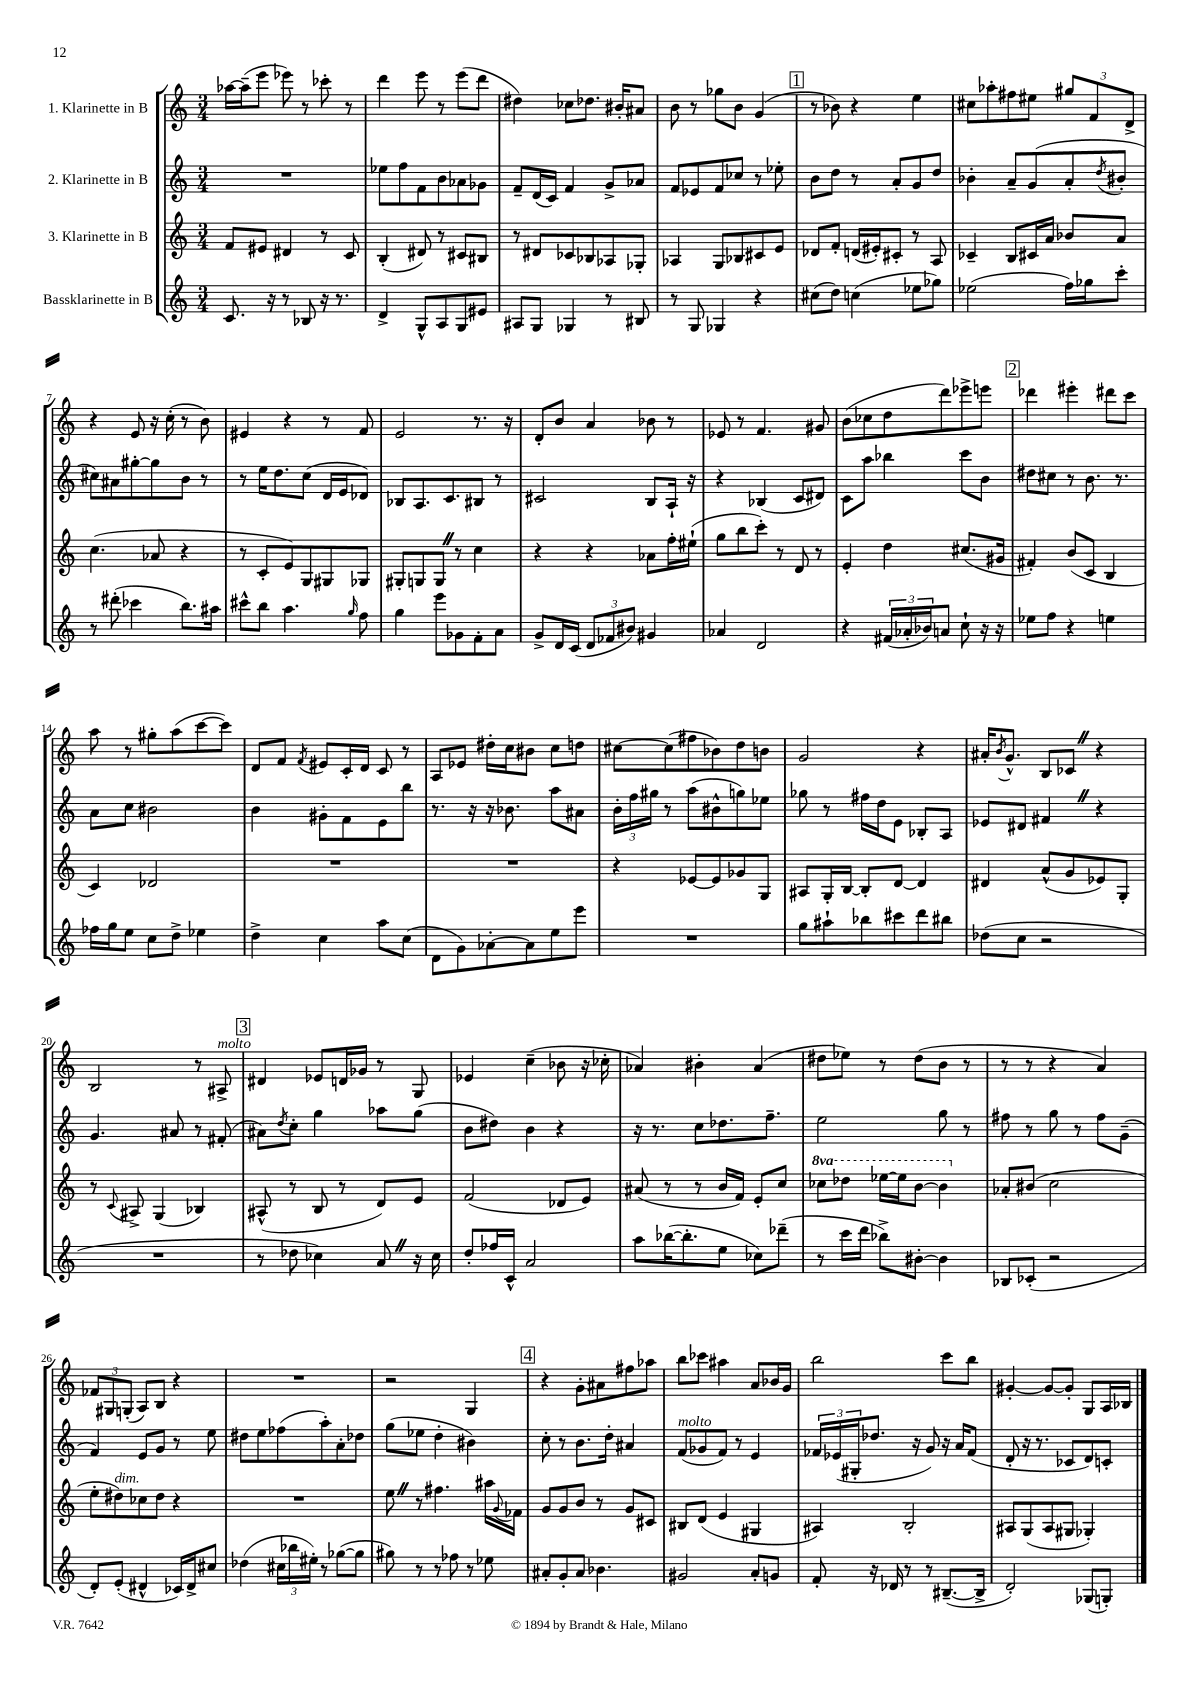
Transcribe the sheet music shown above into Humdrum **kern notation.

**kern	**kern	**kern	**kern
*part4	*part3	*part2	*part1
*staff4	*staff3	*staff2	*staff1
*I"Bassklarinette in B	*I"3. Klarinette in B	*I"2. Klarinette in B	*I"1. Klarinette in B
*clefG2	*clefG2	*clefG2	*clefG2
*k[]	*k[]	*k[]	*k[]
*M3/4	*M3/4	*M3/4	*M3/4
=1	=1	=1	=1
8.c/	8f/L	2.r	[16aa-X\LL
.	.	.	(16aa-~\J]
.	8e#X/J	.	8eee\J
16r	.	.	.
8r	4d#X/	.	8eee-X\)
8B-X/	.	.	8r
16r	8r	.	8ccc-X'\
8.r	.	.	.
.	8c/	.	8r
=2	=2	=2	=2
4d^/	(4B'/	8ee-X\L	4ddd\
.	.	8ff\	.
8G^^/L	8d#X/)	8f\	8eee\
8A/	8r	8b\	8r
8G/	8c#X/L	8a-X\	(8eee\L
8e#X/J	8B#X/J	8g-X\J	8ddd\J
=3	=3	=3	=3
8A#X/L	8r	8f~/L	4dd#X\)
8G/J	8d#X/L	(16d/L	.
.	.	16c/JJ)	.
4G-X/	8c-X/	4f/	8cc-X\L
.	8B-X/	.	8.dd-X\J
8r	8A-X/	8g^/L	.
.	.	.	16b#X'/KL
8B#X/	8G-X'/J	8a-X/J	8a#X/J
=4	=4	=4	=4
8r	4A-X/	8f/L	8b\
8G/	.	8e-X/	8r
4G-X/	8G/L	8f/	8gg-X\L
.	8B-X/	8cc-X/J	8b\J
4r	8c#X/	8r	(4g/
.	8e/J	8ee-X'\	.
!!LO:REH:place=s1:t=1
=5	=5	=5	=5
(8cc#X\L	8d-X/L	8b\L	8r
8dd\J)	8f'/J	8dd\J	8b-X\)
(4ccn\	(16dn/LL	8r	4r
.	16e#X'/J)	.	.
.	8c#X'/J	8a'/L	.
8ee-X\L	8r	8g/	4ee\
8gg-X\J)	8A/	8dd/J	.
=6	=6	=6	=6
(2ee-X\	4c-X~/	4b-X'\	8cc#X\L
.	.	.	8aa-X'\
.	8B/L	8a~/L	8ff#X\
.	16c#X/L	(8g/	8ee#X\J
.	16a/JJ	.	.
16ff\LL)	8b-X/L	8a'/	12gg#X/L
16gg-X\J	.	.	.
.	.	.	12f/
.	.	8qdd/	.
8ccc'\J	8a/J	8b#X'/J	.
.	.	.	12d^/J
!!LO:LB:g=z
=7	=7	=7	=7
8r	(4.cc\	8cc#X\L)	4r
(8ddd#X'\	.	8a#X\	.
4ccc-X\	.	[8gg#X'\	8e/
.	8a-X/	8gg#\]	16r
.	.	.	(16cc'\
8.bb\L)	4r	8b\J	8r
.	.	8r	8b\)
16aa#X\Jk	.	.	.
=8	=8	=8	=8
8ccc#X^^\L	8r	8r	4e#X/
8bb\J	8c'/L	16ee\KL	.
.	.	8.dd\	.
4.aa\	8e/)	.	4r
.	8G/	(8cc\J	.
.	8G#X/	16d/LL	8r
.	.	16e/J	.
16qqgg/	.	.	.
8ff\	8G-X/J	8d-X/J)	8f/
=9	=9	=9	=9
4gg\	8G#X'/L	8B-X/L	2e/
.	8Gn/	8.A/	.
8eee\L	8GZ/J	.	.
.	.	8.c/	.
8g-X\	8r	.	.
8f'\	4cc\	8B#X/J	8.r
8a\J	.	8r	.
.	.	.	16r
=10	=10	=10	=10
8g^/L	4r	2c#X/	8d'/L
16d/L	.	.	8b/J
(16c/JJ	.	.	.
12d/L	4r	.	4a/
12f-X/	.	.	.
12b#X/J)	.	.	.
4g#X/	8a-X\L	8B/L	8b-X\
.	16ff'\L	16A`/Jk	8r
.	(16ee#X`\JJ	16r	.
=11	=11	=11	=11
4a-X/	8gg\L	4r	8e-X/
.	8bb\	.	8r
2d/	8ccc'\J)	(4B-X/	4.f/
.	8r	.	.
.	8d/	8c/L	.
.	8r	8d#X/J)	8g#X/
=12	=12	=12	=12
4r	4e'/	8c\L	(8b\L
.	.	8aa\J	8cc-X\
(24f#X/LL	4dd\	4bb-X\	8dd\
24a-X'/	.	.	.
24b-X/J)	.	.	.
8an/J	.	.	8ddd\)
8cc`\	(8.cc#X/L	8ccc\L	8eee-X^\
16r	.	8b\J	8eeen\J
16r	16g#X/Jk	.	.
!!LO:REH:place=s1:t=2
=13	=13	=13	=13
8ee-X\L	4f#X'/)	8dd#X\L	4ddd-X\
8ff\J	.	8cc#X\J	.
4r	(8b/L	8r	4eee#X'\
.	8c/J	8.b\	.
4een\	4B/	.	8ddd#X\L
.	.	8.r	.
.	.	.	8ccc\J
!!LO:LB:g=z
=14	=14	=14	=14
16ff-X\LL	4c/)	8a\L	8aa\
16gg\J	.	.	.
8ee\J	.	8cc\J	8r
8cc\L	2d-X/	2b#X\	8gg#X'\L
8dd^\J	.	.	(8aa\
4ee-X\	.	.	[8ccc\
.	.	.	8ccc\J])
=15	=15	=15	=15
4dd^\	2.r	4b\	8d/L
.	.	.	8f/J
.	.	.	8qf/
4cc\	.	8g#X'\L	8e#X/L
.	.	8f\	16c'/L
.	.	.	16d/JJ
8aa\L	.	8e\	8c/
(8cc\J	.	8bb\J	8r
=16	=16	=16	=16
8d\L	2.r	8.r	8A/L
8g\)	.	.	8e-X/J
.	.	16r	.
[8a-X'\	.	16r	16dd#X'\LL
.	.	8.b-X\	16cc\J
8a-\]	.	.	8b#X\J
8ee\	.	8aa\L	8cc\L
8eee\J	.	8a#X\J	8ddn\J
=17	=17	=17	=17
2.r	4r	24b'\LL	[8cc#X\L
.	.	24ff\	.
.	.	24gg#X\JJ	.
.	.	8r	(8cc#\]
.	[8e-X/L	(8aa\L	8ff#X\
.	8e-/]	8b#X^^\	8b-X\)
.	8g-X/	8ggn\)	8dd\
.	8G/J	8ee-X\J	8bn\J
=18	=18	=18	=18
8gg\L	8A#X/L	8gg-X\	2g/
8aa#X`\	16G'/L	8r	.
.	[16B/JJ	.	.
8bb-X\	8B'/L]	16ff#X\LL	.
.	.	16dd\J	.
8ccc#X\	[8d/J	8e\J	.
8ddd\	4d/]	8B-X'/L	4r
8bb#X\J	.	8A/J	.
=19	=19	=19	=19
(8dd-X\L	4d#X/	8e-X/L	16a#X'/KL
.	.	.	8qb/
.	.	.	8.g^^/J
8cc\J	.	8d#X/J	.
2r	(8a^^/L	4f#XZ/	8B/L
.	8g/	.	8c-XZ/J
.	8e-X/)	4r	4r
.	8G'/J	.	.
!!LO:LB:g=z
=20	=20	=20	=20
2.r	8r	4.g/	2B/
.	8qqc/	.	.
.	8A#X^/	.	.
.	(4G/	.	.
.	.	8a#X/	.
.	4B-X/)	8r	8r
!	!	!	!LO:TX:a:i:t=molto
.	.	(8f#X'/	8A#X^/
!!LO:REH:place=s1:t=3
=21	=21	=21	=21
8r	(8A#X^^/	8a#X\L)	4d#X/
.	.	8qdd/	.
8dd-X\	8r	8cc'\J	.
4cc-X\)	8B/	4gg\	8e-X/L
.	8r	.	16dn/L
.	.	.	16g-X/JJ
8aZ/	8d/L)	8aa-X\L	8r
16r	8e/J	(8gg\J	8G/
16cc-\	.	.	.
=22	=22	=22	=22
8dd'/L	(2f/	8b\L	4e-X/
16ff-X/L	.	8dd#X\J)	.
16c^^/JJ	.	.	.
2a/	.	4b\	(4cc~\
.	8d-X/L	4r	8b-X\
.	8e/J)	.	16r
.	.	.	16cc-X'\
=23	=23	=23	=23
8aa\L	(8a#X/	16r	4a-X/)
.	.	8.r	.
([16bb-X\K	8r	.	.
8.bb-'\]	.	.	.
.	8r	8cc\L	4b#X'\
8ee\J	16b/LL	8.dd-X\	.
.	16f/JJ)	.	.
8cc-X\L)	8e'/L	.	(4a-/
.	.	8.ff~\J	.
(8ddd-X~\J	8cc/J	.	.
=24	=24	=24	=24
*	*8va	*	*
8r	8ccc-X\L	2ee\	8dd#X\L
16ccc\LL	8ddd-X\J	.	8ee-X\J)
16ddd\JJ	.	.	.
8bb-X^\L)	[16eee-X\LL	.	8r
.	16eee-\J]	.	.
[8b#X'\J	[8bb\J	.	(8dd#\L
4b#\]	4bb\]	8gg\	8b\J
.	.	8r	8r
=25	=25	=25	=25
*	*X8va	*	*
8B-X/L	8a-X'/L	8ff#X\	8r
(8c-X'/J	(8b#X/J	8r	8r
2r	2cc\	8gg\	4r
.	.	8r	.
.	.	8ff#\L	4a/)
.	.	(8g~\J	.
!!LO:LB:g=z
=26	=26	=26	=26
8d'/L)	8ee'\L	4f/)	12f-X/L
.	.	.	12G#X/
!	!LO:TX:a:i:t=dim.	!	!
(8e'/J	8dd#X\)	.	.
.	.	.	(12Gn'/J
4d#X^^/	8cc-X\	8e/L	8A/L)
.	8dd#\J	8g/J	8B/J
16c-X/LL)	4r	8r	4r
16d#^/J	.	.	.
8cc#X/J	.	8ee\	.
=27	=27	=27	=27
(4dd-X\	2.r	8dd#X\L	2.r
.	.	8ee\	.
24cc#X\LL	.	(8ff-X\	.
24bb-X\	.	.	.
24ee#X'\JJ)	.	.	.
8r	.	8aa'\)	.
([8gg-X\L	.	8a'\	.
8gg-\J]	.	8dd-X\J	.
=28	=28	=28	=28
8gg#X\)	8eeZ\	(8gg\L	2r
8r	8r	8ee-X\J	.
8r	4.ff#X\	4dd'\	.
8ff-X\	.	.	.
8r	.	4b#X\)	4G/
8ee-X\	16aa#X\LL	.	.
.	8qqg/	.	.
.	16f-X\JJ	.	.
!!LO:REH:place=s1:t=4
=29	=29	=29	=29
8a#X'/L	8g/L	8cc'\	4r
8g'/	8g/	8r	.
8a#/J	8b/J	8.b\L	8g'\L
4.b-X\	8r	.	8a#X\
.	.	16dd'\Jk	.
.	8g/L	4a#X/	8ff#X\
.	8c#X/J	.	8aa-X\J
=30	=30	=30	=30
!	!	!LO:TX:a:i:t=molto	!
2g#X/	8B#X/L	(8f/L	8bb\L
.	(8d/J	8g-X/	8ccc-X\J
.	4e/	8f/J)	4aa#X\
.	.	8r	.
8a'/L	4G#X/	4e/	8a/L
8gn/J	.	.	16b-X/L
.	.	.	16g/JJ
=31	=31	=31	=31
8f'/	4A#X/)	24f-X/LL	2bb\
.	.	(24e-X/	.
.	.	24G#X'/J	.
16r	.	8.dd-X/J	.
16d-X/	.	.	.
8r	2B'/	.	.
.	.	16r	.
8r	.	8g/)	.
([8.B#X~/L	.	16r	8ccc\L
.	.	16a/KL	.
.	.	(8f-/J	8bb\J
16B#^/Jk]	.	.	.
=32	=32	=32	=32
2d'/)	8A#X/L	8d'/	[4g#X'/
.	(8G/	16r	.
.	.	8.r	.
.	8A#/	.	8g#/L_
.	8G#X/J	8c-X/L	8g#'/J]
(8G-X/L	4G-X'/)	8d/)	8G/L
8Gn'/J)	.	8cn'/J	16A/L
.	.	.	16B-X/JJ
==	==	==	==
*-	*-	*-	*-
